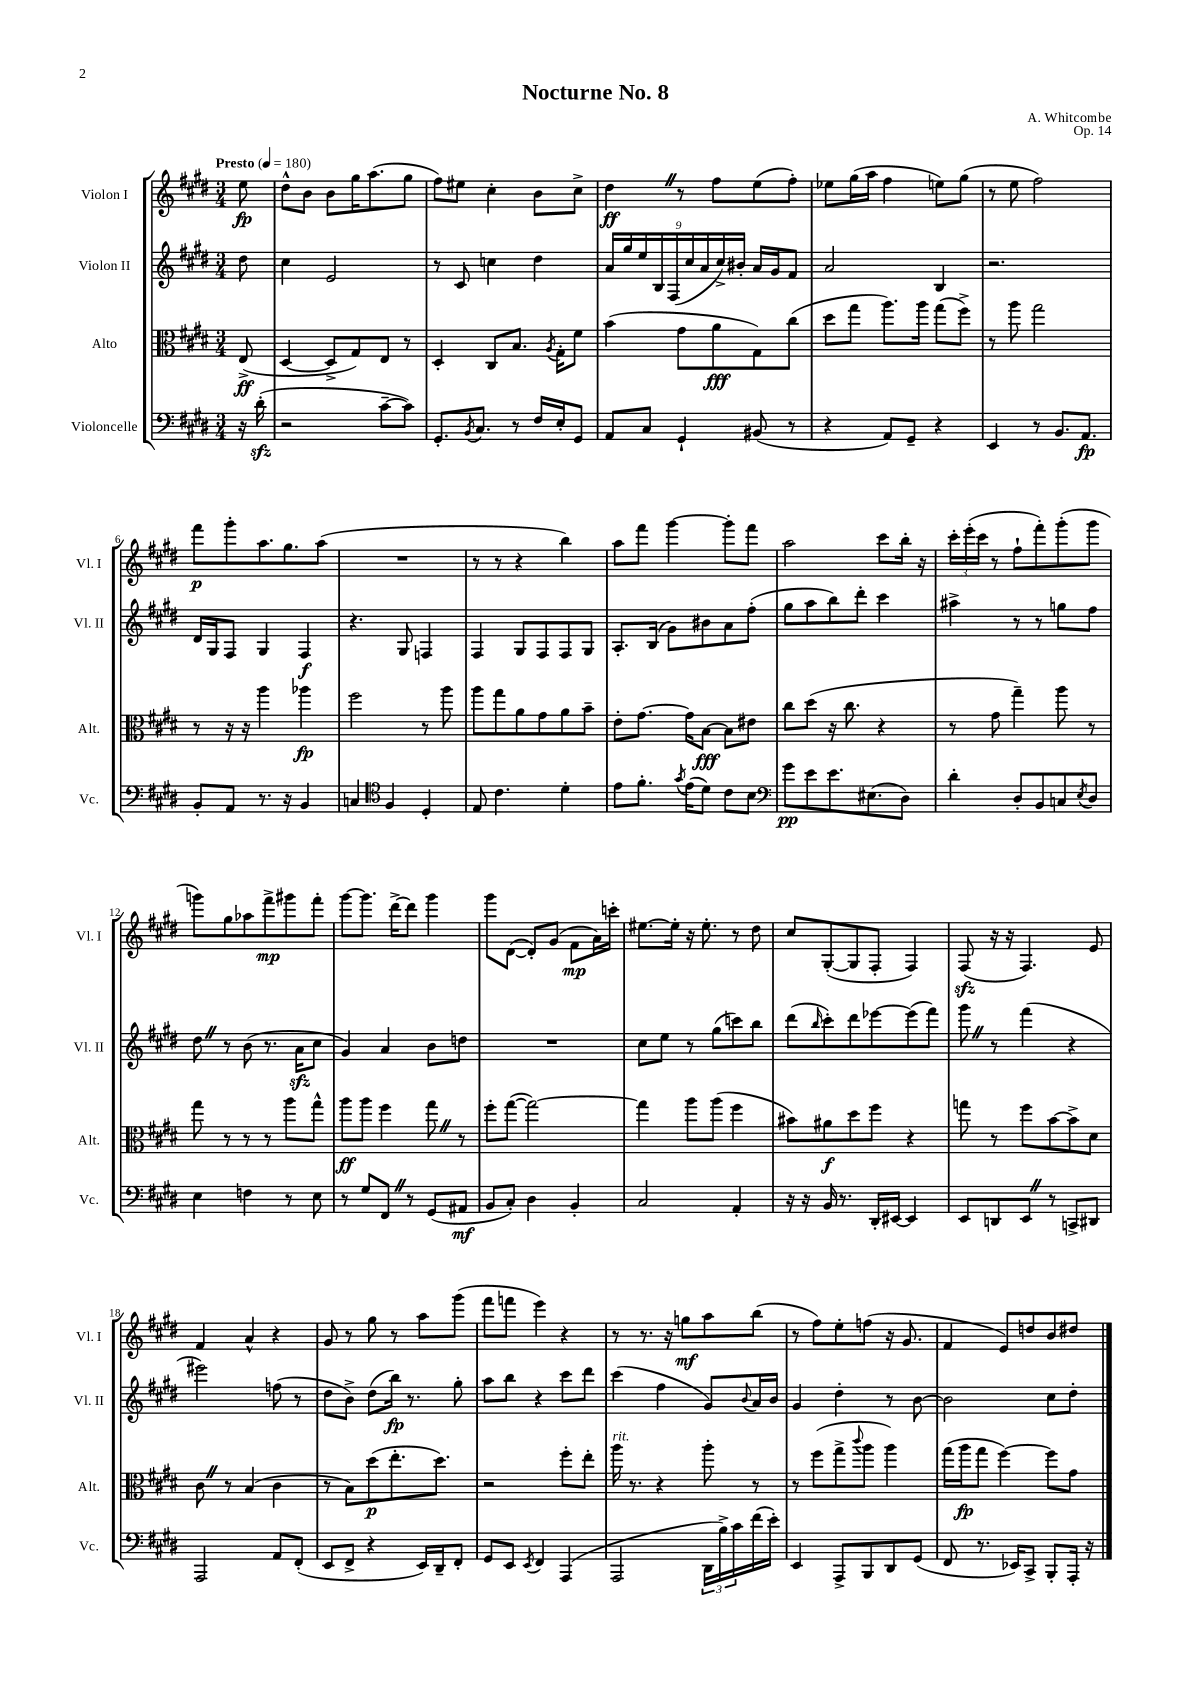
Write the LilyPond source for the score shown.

\header { title = "Nocturne No. 8" composer = "A. Whitcombe" opus = "Op. 14" }
<<
\new StaffGroup <<
\new Staff = "s0" \with { instrumentName = "Violon I" shortInstrumentName = "Vl. I" } {
    \clef treble \key e \major \numericTimeSignature \time 3/4 \partial 8 \tempo "Presto" 4 = 180
    e''8\fp |
    dis''8-^ b'8 b'8 gis''16 a''8.( gis''8 |
    fis''8) eis''8 cis''4-. b'8 cis''8-> |
    dis''4\ff \once \override BreathingSign.text = \markup { \musicglyph "scripts.caesura.straight" } \breathe r8 fis''8 e''8( fis''8-.) |
    ees''8 gis''16( a''16 fis''4 e''8) gis''8( |
    r8 e''8 fis''2) |
    fis'''8\p gis'''8-. a''8. gis''8. a''8( |
    R2. |
    r8 r8 r4 b''4) |
    a''8 fis'''8 gis'''4~ gis'''8-. fis'''8 |
    a''2 cis'''8 b''16-. r16 |
    \tuplet 3/2 { cis'''16-. e'''16-.( cis'''16 } r8 fis''8-! fis'''8-.) gis'''8-.( gis'''8 |
    g'''8) gis''8 aes''8 fis'''8->\mp gis'''8 fis'''8-. |
    gis'''8~ gis'''8. dis'''16~-> dis'''8 gis'''4 |
    gis'''8 dis'8~( dis'8-.) gis'8( fis'8\mp a'16) c'''16-. |
    eis''8.~ eis''16-. r16 eis''8.-. r8 dis''8 |
    cis''8 gis8~-.( gis8 fis8-. fis4) |
    fis8\sfz( r16 r16 fis4.) e'8 |
    fis'4 a'4-^ r4 |
    gis'8 r8 gis''8 r8 a''8 gis'''8( |
    fis'''8 f'''8 e'''4) r4 |
    r8 r8. r16 g''8\mf a''8 b''8( |
    r8 fis''8) e''8-. f''8( r16 gis'8. |
    fis'4 e'8) d''8 b'8 dis''8 \bar "|." |
}
\new Staff = "s1" \with { instrumentName = "Violon II" shortInstrumentName = "Vl. II" } {
    \clef treble \key e \major \numericTimeSignature \time 3/4 \partial 8
    dis''8 |
    cis''4 e'2 |
    r8 cis'8 c''4 dis''4 |
    \tuplet 9/8 { a'16 gis''16 e''16 b16 fis16( cis''16 a'16 cis''16->) bis'16-. } a'16 gis'16 fis'8 |
    a'2 b4 |
    r2. |
    dis'16 gis16 fis8 gis4 fis4\f |
    r4. gis8 f4 |
    fis4 gis8 fis8 fis8 gis8 |
    a8.-. b16( gis'8) bis'8 a'8 fis''8-.( |
    gis''8 a''8 b''8) dis'''8-. cis'''4 |
    ais''4-> r8 r8 g''8 fis''8 |
    dis''8 \once \override BreathingSign.text = \markup { \musicglyph "scripts.caesura.straight" } \breathe r8 b'8( r8. a'16\sfz cis''8 |
    gis'4) a'4 b'8 d''8 |
    R2. |
    cis''8 e''8 r8 gis''8( c'''8) b''8 |
    dis'''8( \grace { b''16 } cis'''8-.) dis'''8 ees'''8~ ees'''8( fis'''8) |
    gis'''8 \once \override BreathingSign.text = \markup { \musicglyph "scripts.caesura.straight" } \breathe r8 fis'''4( r4 |
    eis'''2) f''8( r8 |
    dis''8 b'8->) dis''8( b''16\fp) r8. gis''8-. |
    a''8 b''8 r4 cis'''8 dis'''8 |
    cis'''4( fis''4 gis'8) \appoggiatura { b'8 } a'16 b'16 |
    gis'4 dis''4-. r8 b'8~ |
    b'2 cis''8 dis''8-. \bar "|." |
}
\new Staff = "s2" \with { instrumentName = "Alto" shortInstrumentName = "Alt." } {
    \clef alto \key e \major \numericTimeSignature \time 3/4 \partial 8
    e8->\ff( |
    dis4~ dis8-> gis8) e8 r8 |
    dis4-. cis8 b8. \acciaccatura { a8 } gis16-. fis'8 |
    b'4( gis'8 a'8\fff gis8) cis''8( |
    dis''8 gis''8 a''8.) a''16 gis''8( fis''8->) |
    r8 a''8 gis''2 |
    r8 r16 r16 a''4 aes''4\fp |
    fis''2 r8 a''8 |
    a''8 gis''8 a'8 gis'8 a'8 b'8-- |
    e'8-. gis'8.~ gis'16 b8~\fff b8 eis'8 |
    cis''8 dis''8( r16 cis''8. r4 |
    r8 gis'8 gis''4--) a''8 r8 |
    gis''8 r8 r8 r8 a''8 gis''8-^ |
    a''8\ff a''8 fis''4 gis''8 \once \override BreathingSign.text = \markup { \musicglyph "scripts.caesura.straight" } \breathe r8 |
    fis''8-. gis''8~( gis''2~) |
    gis''4 a''8 a''8( fis''4 |
    bis'8) ais'8\f dis''8 fis''8 r4 |
    g''8 r8 fis''8 b'8~ b'8-> dis'8 |
    cis'8 \once \override BreathingSign.text = \markup { \musicglyph "scripts.caesura.straight" } \breathe r8 b4( cis'4 |
    r8 b8) dis''8\p( e''8.-. dis''8.) |
    r2 fis''8-. e''8-. |
    a''16^\markup { \italic "rit." } r8. r4 a''8-. r8 |
    r8 fis''8( gis''8-> \appoggiatura { cis'''8 } a''8 a''4) |
    gis''16( a''16\fp gis''8 fis''4~) fis''8 gis'8 \bar "|." |
}
\new Staff = "s3" \with { instrumentName = "Violoncelle" shortInstrumentName = "Vc." } {
    \clef bass \key e \major \numericTimeSignature \time 3/4 \partial 8
    r16 dis'16-.\sfz( |
    r2 cis'8~-- cis'8) |
    gis,8.-. \acciaccatura { b,8 } cis8. r8 fis16 e16-. gis,8 |
    a,8 cis8 gis,4-! bis,8( r8 |
    r4 a,8) gis,8-- r4 |
    e,4 r8 b,8. a,8.\fp |
    b,8-. a,8 r8. r16 b,4 |
    c4 \clef tenor fis4 dis4-. |
    e8 cis'4. dis'4-. |
    e'8 fis'8.-. \acciaccatura { gis'8 } e'16( dis'8) cis'8 b8 |
    \clef bass gis'8\pp e'8 e'8. eis8.( dis8) |
    dis'4-. dis8-. b,8 c8 \acciaccatura { e8 } dis8 |
    e4 f4 r8 e8 |
    r8 gis8 fis,8 \once \override BreathingSign.text = \markup { \musicglyph "scripts.caesura.straight" } \breathe r8 gis,8( ais,8\mf |
    b,8 cis8-.) dis4 b,4-. |
    cis2 a,4-. |
    r16 r16 b,16 r8. dis,16-. eis,16~ eis,4 |
    e,8 d,8 e,8 \once \override BreathingSign.text = \markup { \musicglyph "scripts.caesura.straight" } \breathe r8 c,8-> dis,8 |
    a,,2 a,8 fis,8-.( |
    e,8 fis,8-> r4 e,16) dis,16-- fis,8-. |
    gis,8 e,8 \acciaccatura { e,8 } fis,4 a,,4( |
    a,,2 \tuplet 3/2 { dis,16 b16->) cis'16 } fis'16( e'16-.) |
    e,4 a,,8-> b,,8 dis,8 gis,8( |
    fis,8 r8. ees,16) cis,8-> b,,8-. a,,16-. r16 \bar "|." |
}
>>
>>
